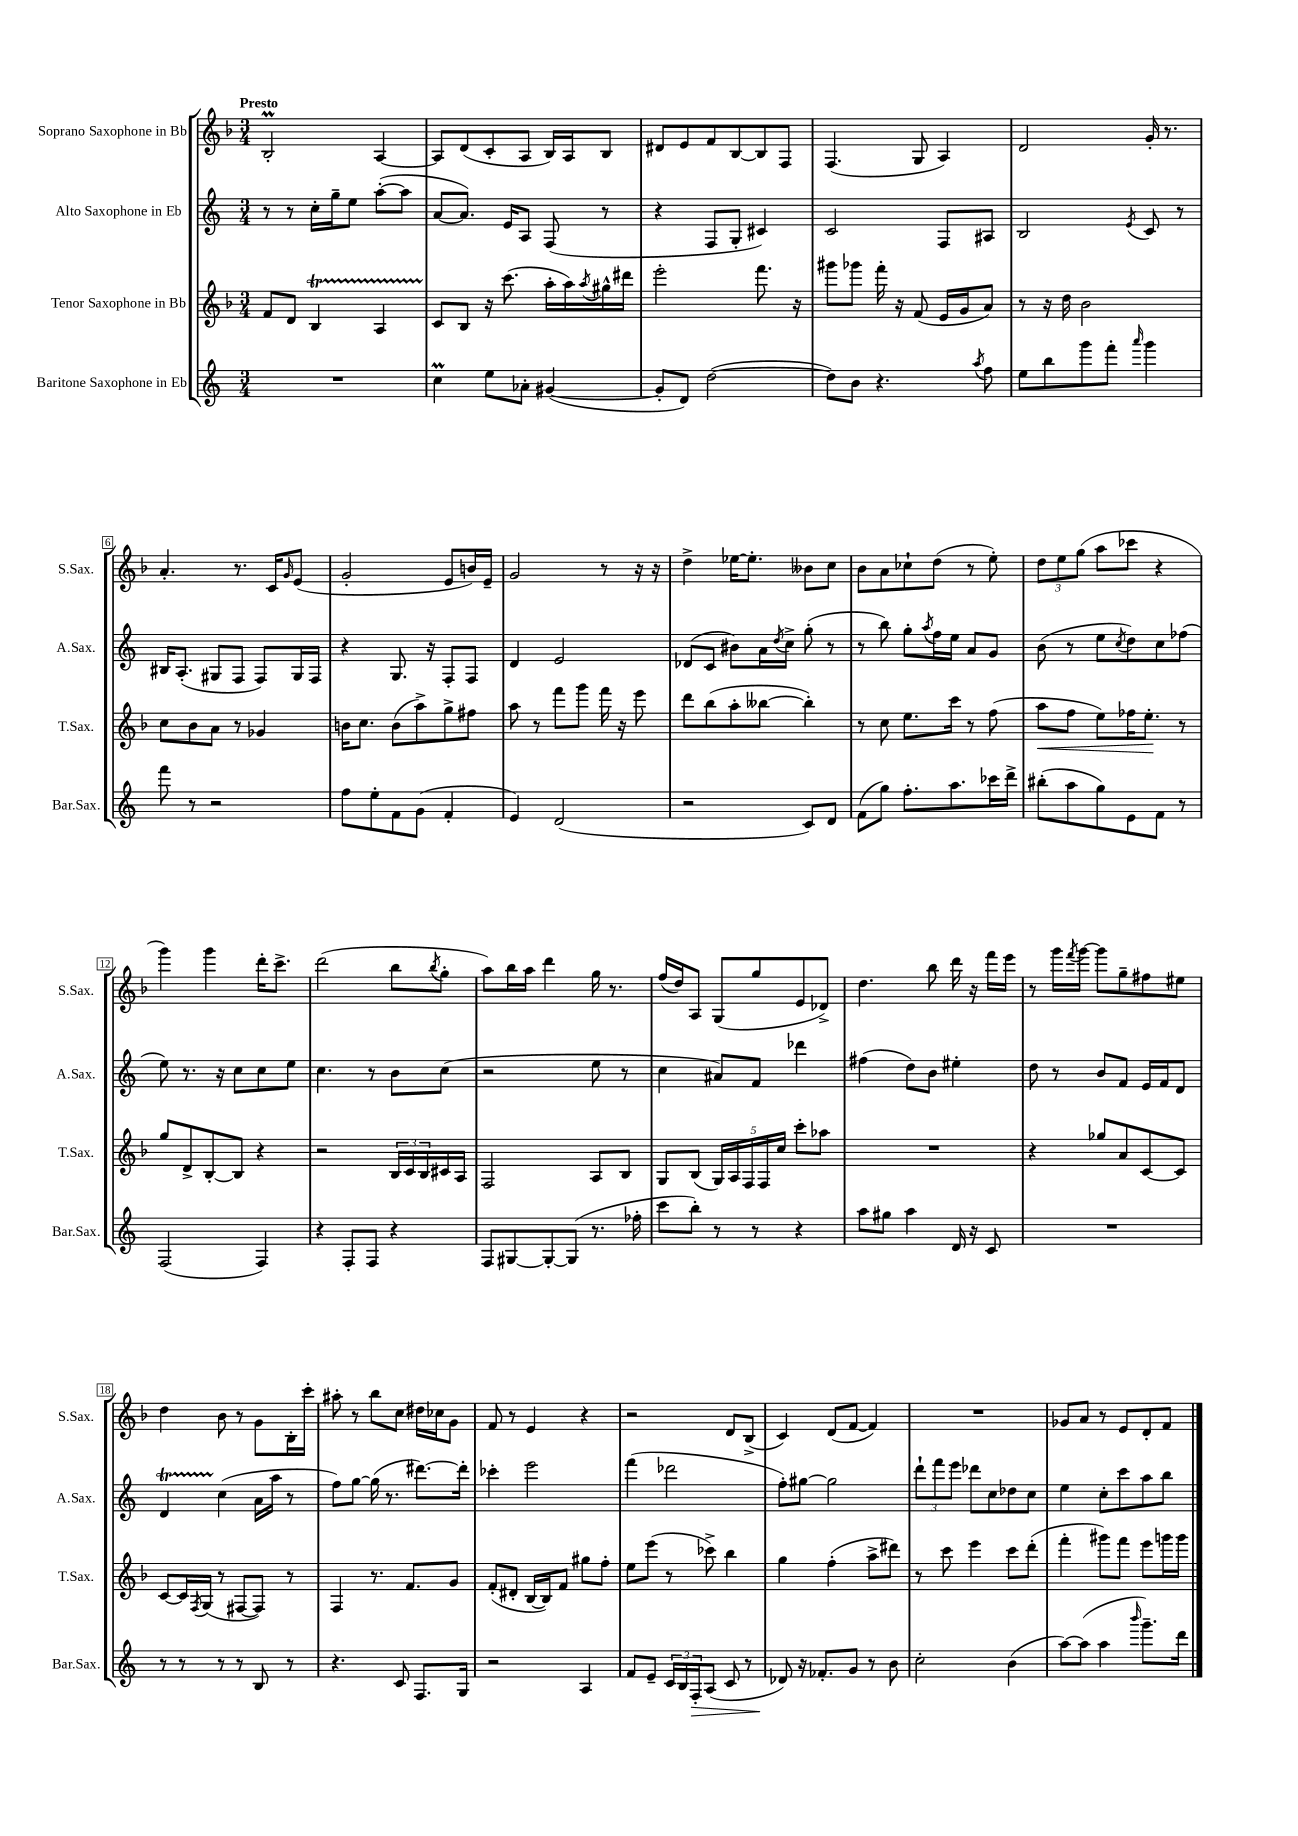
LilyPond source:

<<
\new StaffGroup <<
\new Staff = "s0" \with { instrumentName = "Soprano Saxophone in Bb" shortInstrumentName = "S.Sax." } {
    \clef treble \key f \major \numericTimeSignature \time 3/4 \tempo "Presto"
    bes2-.\prall a4~ |
    a8 d'8( c'8-. a8 bes16) a16 bes8 |
    dis'8 e'8 f'8 bes8~ bes8 f8 |
    f4.( g8 a4) |
    d'2 g'16-. r8. |
    a'4.-. r8. c'16 \grace { g'16 } e'8( |
    g'2-. e'8 b'16) e'16-- |
    g'2 r8 r16 r16 |
    d''4-> ees''16~ ees''8.-. beses'8 c''8 |
    bes'8 a'8 ces''8-! d''8( r8 e''8-.) |
    \tuplet 3/2 { d''8 e''8 g''8( } a''8 ces'''8 r4 |
    g'''4) g'''4 d'''16-. c'''8.-> |
    d'''2( bes''8 \acciaccatura { bes''8 } g''8-. |
    a''8) bes''16 a''16 d'''4 g''16 r8. |
    f''16( d''16) a8 g8( g''8 e'8 des'8->) |
    d''4. bes''8 d'''16 r16 f'''16 e'''16 |
    r8 g'''16 \acciaccatura { f'''8 } g'''16~ g'''8 g''8-- fis''8 eis''8 |
    d''4 bes'8 r8 g'8 bes16-. c'''16-. |
    ais''8-. r8 bes''8 c''8 dis''16 ces''16 g'8 |
    f'8 r8 e'4 r4 |
    r2 d'8 bes8->( |
    c'4) d'8( f'8~ f'4) |
    R2. |
    ges'8 a'8 r8 e'8 d'8-. f'8 \bar "|." |
}
\new Staff = "s1" \with { instrumentName = "Alto Saxophone in Eb" shortInstrumentName = "A.Sax." } {
    \clef treble \key c \major \numericTimeSignature \time 3/4
    r8 r8 c''16-. g''16-- e''8 a''8~-.( a''8 |
    a'8~ a'8.) e'16 a8 f8( r8 |
    r4 f8 g8-. cis'4) |
    c'2 f8 ais8 |
    b2 \acciaccatura { e'8 } c'8 r8 |
    bis16 a8.-.( gis8 f8 f8) gis16 f16 |
    r4 g8. r16 f8-. f8 |
    d'4 e'2 |
    des'8( c'8 bis'8) a'16 \acciaccatura { d''8 } c''16-> g''8-.( r8 |
    r8 b''8) g''8-. \acciaccatura { a''8 } f''16 e''16 a'8 g'8 |
    b'8( r8 e''8 \acciaccatura { c''8 } d''8) c''8 fes''8( |
    e''8) r8. r16 c''8 c''8 e''8 |
    c''4. r8 b'8 c''8( |
    r2 e''8 r8 |
    c''4 ais'8) f'8 des'''4 |
    fis''4( d''8) b'8 eis''4-. |
    d''8 r8 b'8 f'8 e'16 f'16 d'8 |
    d'4\startTrillSpan c''4\stopTrillSpan( a'16 a''16 r8 |
    f''8) g''8~ g''16( r8. dis'''8.~) dis'''16-. |
    ces'''4-. e'''2 |
    f'''4( des'''2 |
    f''8-.) gis''8~ gis''2 |
    \tuplet 3/2 { d'''8-! f'''8 e'''8 } des'''8 c''8 des''8 c''8 |
    e''4 c''8-. c'''8 a''8 b''8 \bar "|." |
}
\new Staff = "s2" \with { instrumentName = "Tenor Saxophone in Bb" shortInstrumentName = "T.Sax." } {
    \clef treble \key f \major \numericTimeSignature \time 3/4
    f'8 d'8 bes4\startTrillSpan a4 |
    c'8\stopTrillSpan bes8 r16 c'''8.( a''16-. a''16) \acciaccatura { a''8 } gis''16-^ dis'''16 |
    e'''2-. f'''8. r16 |
    gis'''8 ges'''8 f'''16-. r16 f'8( e'16 g'16 a'8) |
    r8 r16 d''16 bes'2 |
    c''8 bes'8 a'8 r8 ges'4 |
    b'16 c''8. b'8( a''8->) g''8-> fis''8 |
    a''8 r8 f'''8 g'''8 f'''16 r16 e'''8 |
    d'''8 bes''8( a''8-. beses''8~ beses''4-.) |
    r8 c''8 e''8. c'''16 r8 f''8( |
    a''8\< f''8 e''8) fes''16 e''8.-.\! r8 |
    g''8 d'8-> bes8~-. bes8 r4 |
    r2 \tuplet 3/2 { bes16 c'16 bes16 } cis'16 a16 |
    f2 a8 bes8 |
    g8 bes8( \tuplet 5/4 { g16) a16 f16 f16 c''16 } c'''8-. aes''8 |
    R2. |
    r4 ges''8 a'8 c'8~ c'8 |
    c'8~ c'16 \acciaccatura { f8 } g16( r8 fis8~ fis8) r8 |
    f4 r8. f'8. g'8 |
    f'8-.( dis'8-. bes16~ bes16) f'8 gis''8 f''8-. |
    e''8 e'''8( r8 ces'''8->) bes''4 |
    g''4 f''4-.( a''8-> dis'''8) |
    r8 c'''8 e'''4 c'''8 d'''8-.( |
    f'''4-. gis'''8) f'''8 e'''8 g'''16 g'''16 \bar "|." |
}
\new Staff = "s3" \with { instrumentName = "Baritone Saxophone in Eb" shortInstrumentName = "Bar.Sax." } {
    \clef treble \key c \major \numericTimeSignature \time 3/4
    R2. |
    c''4\prall e''8 aes'8-. gis'4~( |
    gis'8-. d'8) d''2~( |
    d''8) b'8 r4. \acciaccatura { a''8 } f''8 |
    e''8 b''8 g'''8 f'''8-. \grace { a'''16 } g'''4 |
    f'''8 r8 r2 |
    f''8 e''8-. f'8 g'8( f'4-. |
    e'4) d'2( |
    r2 c'8) d'8 |
    f'8( g''8) f''8.-. a''8. ces'''16 d'''16-> |
    bis''8-.( a''8 g''8) e'8 f'8 r8 |
    f2( f4) |
    r4 f8-. f8 r4 |
    f8 gis8~ gis8~-. gis8( r8. fes''16-. |
    c'''8 b''8-.) r8 r8 r4 |
    a''8 gis''8 a''4 d'16 r16 c'8 |
    R2. |
    r8 r8 r8 r8 b8 r8 |
    r4. c'8 f8. g16 |
    r2 a4 |
    f'8 e'8-- \tuplet 3/2 { c'16 b16 f16-.\> } a8( c'8 r8 |
    des'8\!) r16 fes'8.-. g'8 r8 b'8 |
    c''2-. b'4( |
    a''8~) a''8( a''4 \grace { b'''16 } g'''8.--) d'''16 \bar "|." |
}
>>
>>
\layout { \context { \Score \override BarNumber.stencil = #(make-stencil-boxer 0.1 0.3 ly:text-interface::print) } }
